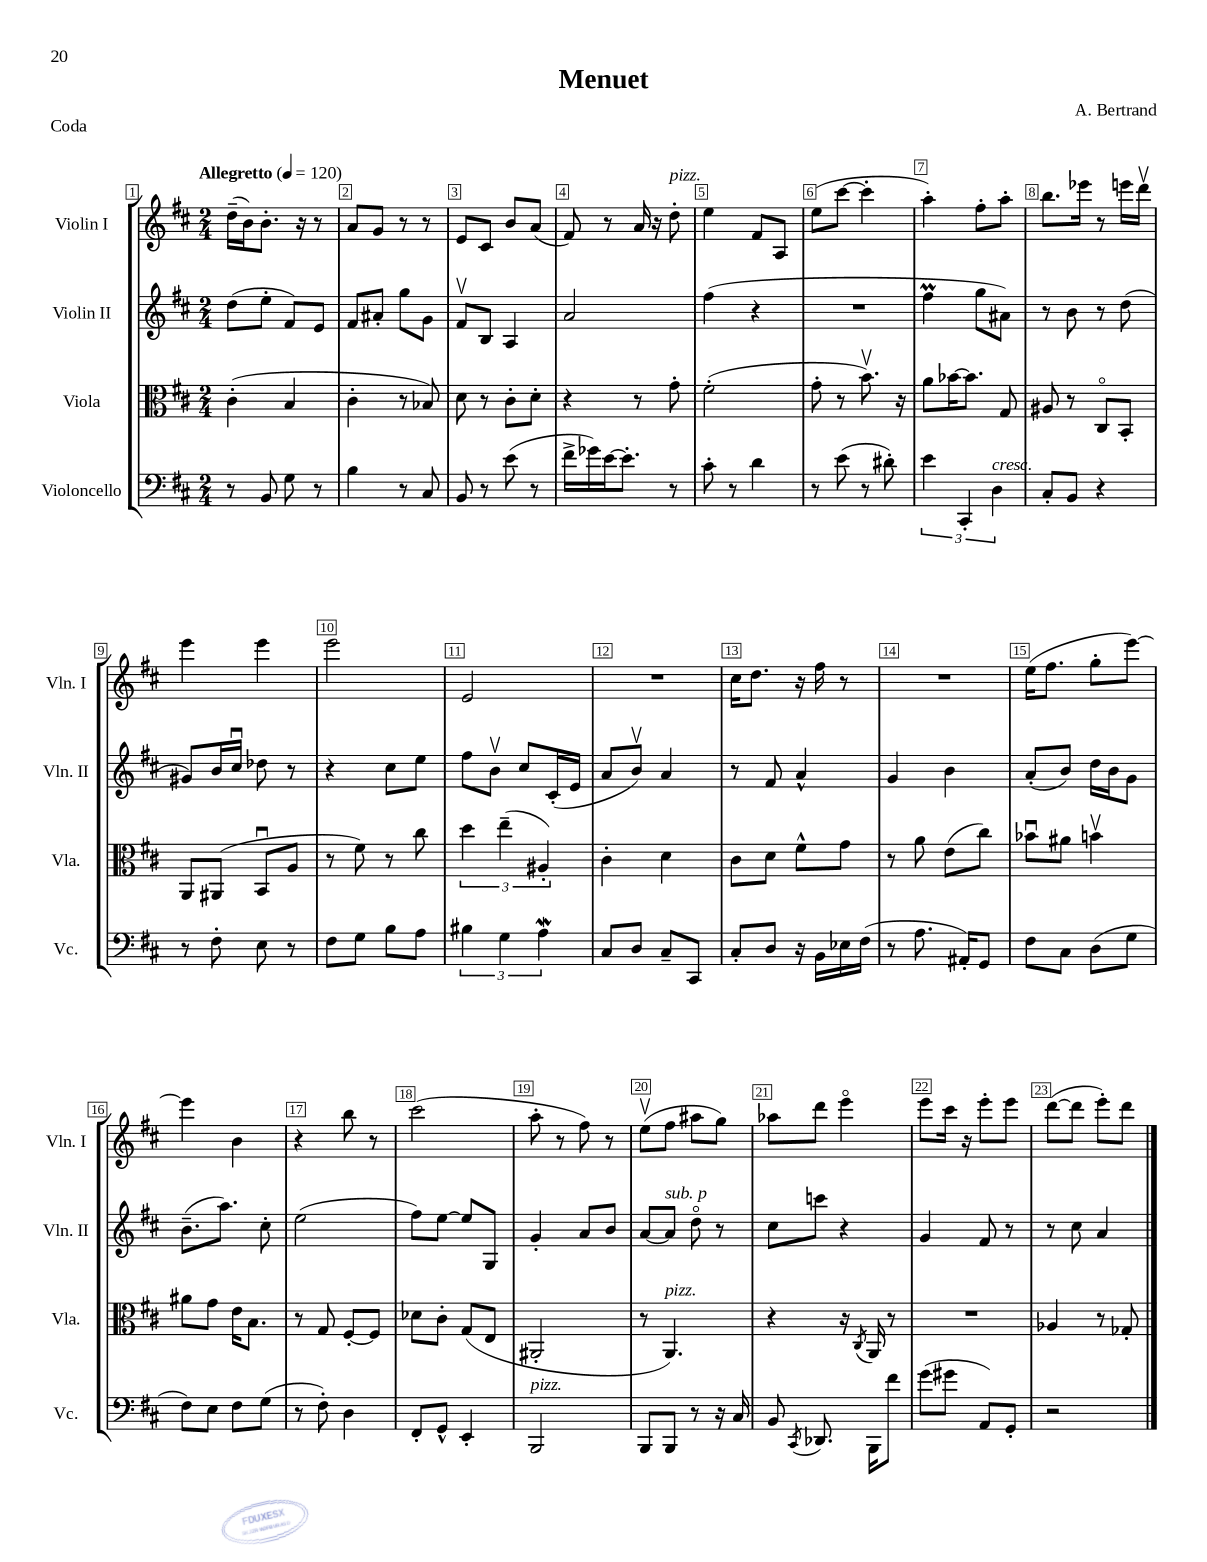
\header { title = "Menuet" composer = "A. Bertrand" piece = "Coda" }
<<
\new StaffGroup <<
\new Staff = "s0" \with { instrumentName = "Violin I" shortInstrumentName = "Vln. I" } {
    \clef treble \key d \major \numericTimeSignature \time 2/4 \tempo "Allegretto" 4 = 120
    \autoBeamOff d''16[--( b'16) b'8.]-. r16 r8 |
    a'8[ g'8] r8 r8 |
    e'8[ cis'8] b'8[ a'8]( |
    fis'8) r8 a'16 r16 d''8-.^\markup { \italic "pizz." } |
    e''4 fis'8[ a8] |
    e''8[( cis'''8]~ cis'''4-. |
    a''4-.) fis''8[-. a''8]-. |
    b''8.[ ees'''16] r8 e'''16[ d'''16]\upbow |
    e'''4 e'''4 |
    e'''2 |
    e'2 |
    R2 |
    cis''16[ d''8.] r16 fis''16 r8 |
    R2 |
    e''16[( fis''8.] g''8[-. e'''8]~) |
    e'''4 b'4 |
    r4 b''8 r8 |
    cis'''2( |
    a''8-. r8 fis''8) r8 |
    e''8[\upbow( fis''8] ais''8[ g''8]) |
    aes''8[ d'''8] e'''4\flageolet |
    e'''8[ cis'''16] r16 e'''8[-. e'''8] |
    d'''8[~( d'''8] e'''8[-.) d'''8] \bar "|." |
}
\new Staff = "s1" \with { instrumentName = "Violin II" shortInstrumentName = "Vln. II" } {
    \clef treble \key d \major \numericTimeSignature \time 2/4
    \autoBeamOff d''8[( e''8]-. fis'8[) e'8] |
    fis'8[ ais'8]-. g''8[ g'8] |
    fis'8[\upbow b8] a4 |
    a'2 |
    fis''4( r4 |
    R2 |
    fis''4\prall g''8[ ais'8]) |
    r8 b'8 r8 d''8( |
    gis'8[) b'16 cis''16]\downbow des''8 r8 |
    r4 cis''8[ e''8] |
    fis''8[ b'8]\upbow cis''8[ cis'16-.( e'16] |
    a'8[ b'8]\upbow) a'4 |
    r8 fis'8 a'4-^ |
    g'4 b'4 |
    a'8[-.( b'8]) d''16[ b'16 g'8] |
    b'8.[--( a''8.]) cis''8-. |
    e''2( |
    fis''8[) e''8]~ e''8[ g8] |
    g'4-. a'8[ b'8] |
    a'8[~ a'8]^\markup { \italic "sub. p" } d''8\flageolet r8 |
    cis''8[ c'''8] r4 |
    g'4 fis'8 r8 |
    r8 cis''8 a'4 \bar "|." |
}
\new Staff = "s2" \with { instrumentName = "Viola" shortInstrumentName = "Vla." } {
    \clef alto \key d \major \numericTimeSignature \time 2/4
    \autoBeamOff cis'4-.( b4 |
    cis'4-. r8 bes8) |
    d'8 r8 cis'8[-. d'8]-. |
    r4 r8 g'8-. |
    fis'2-.( |
    g'8-. r8 b'8.\upbow) r16 |
    a'8[ bes'16~ bes'8.] g8 |
    ais8 r8 cis8[\flageolet b,8]-. |
    a,8[ ais,8]( b,8[\downbow a8] |
    r8 fis'8) r8 cis''8 |
    \tuplet 3/2 { d''4 e''4--( ais4-.) } |
    cis'4-. d'4 |
    cis'8[ d'8] fis'8[-^ g'8] |
    r8 a'8 e'8[( cis''8]) |
    bes'8[\downbow ais'8] b'4\upbow |
    ais'8[ g'8] e'16[ b8.] |
    r8 g8 fis8[~-. fis8] |
    des'8[ cis'8]-. g8[( e8] |
    ais,2-. |
    r8 a,4.^\markup { \italic "pizz." }) |
    r4 r16 \acciaccatura { cis8 } a,16 r8 |
    R2 |
    aes4 r8 ges8-. \bar "|." |
}
\new Staff = "s3" \with { instrumentName = "Violoncello" shortInstrumentName = "Vc." } {
    \clef bass \key d \major \numericTimeSignature \time 2/4
    \autoBeamOff r8 b,8 g8 r8 |
    b4 r8 cis8 |
    b,8 r8 e'8( r8 |
    fis'16[-> ges'16) e'16~ e'8.]-. r8 |
    cis'8-. r8 d'4 |
    r8 e'8( r8 dis'8-.) |
    \tuplet 3/2 { e'4 cis,4-. d4^\markup { \italic "cresc." } } |
    cis8[-. b,8] r4 |
    r8 fis8-. e8 r8 |
    fis8[ g8] b8[ a8] |
    \tuplet 3/2 { bis4 g4 a4\mordent } |
    cis8[ d8] cis8[-- cis,8] |
    cis8[-. d8] r16 b,16[ ees16 fis16]( |
    r8 a8. ais,16[-.) g,8] |
    fis8[ cis8] d8[( g8] |
    fis8[) e8] fis8[ g8]( |
    r8 fis8-.) d4 |
    fis,8[-. g,8]-^ e,4-. |
    b,,2^\markup { \italic "pizz." } |
    b,,8[ b,,8] r8 r16 cis16 |
    b,8 \acciaccatura { cis,8 } des,8. b,,16[ fis'8] |
    g'8[( gis'8] a,8[) g,8]-. |
    r2 \bar "|." |
}
>>
>>
\layout { \context { \Score \override BarNumber.break-visibility = ##(#f #t #t) barNumberVisibility = #all-bar-numbers-visible \override BarNumber.stencil = #(make-stencil-boxer 0.1 0.3 ly:text-interface::print) } }
